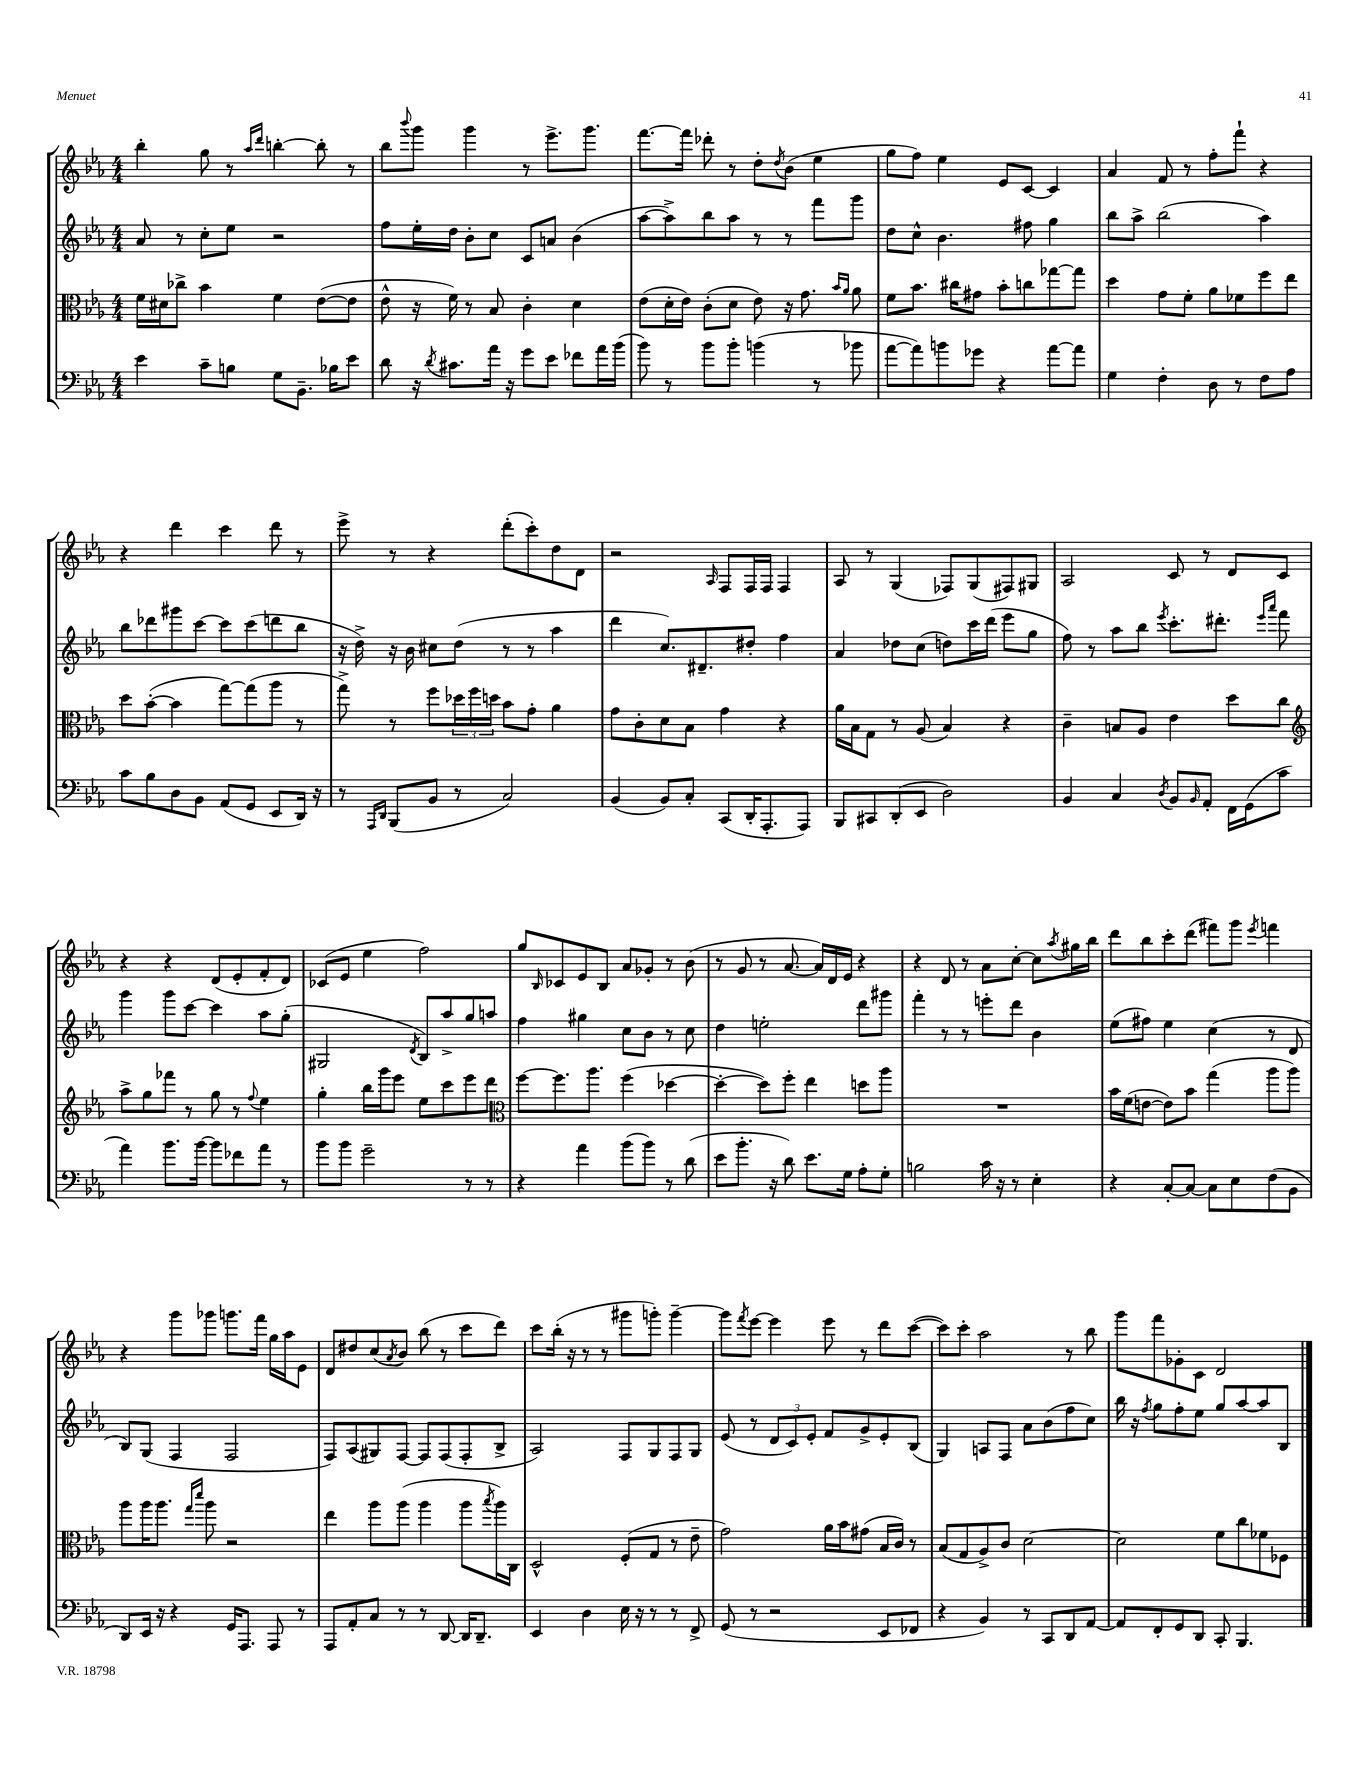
<<
\new StaffGroup <<
\new Staff = "s0" {
    \clef treble \key ees \major \numericTimeSignature \time 4/4
    bes''4-. g''8 r8 \grace { aes''16 d'''16 } b''4~-. b''8-. r8 |
    bes''8 \appoggiatura { bes'''8 } g'''8 g'''4 r8 ees'''8.-> g'''8. |
    f'''8.~ f'''16 des'''8-. r8 d''8-. \acciaccatura { d''8 } bes'8( ees''4 |
    g''8 f''8) ees''4 ees'8 c'8~ c'4 |
    aes'4 f'8 r8 f''8-. f'''8-! r4 |
    r4 d'''4 c'''4 d'''8 r8 |
    ees'''8-> r8 r4 d'''8-.( c'''8-.) d''8 d'8 |
    r2 \grace { aes16 } f8 f16 f16 f4 |
    aes8 r8 g4( fes8) g8( fis8) gis8 |
    aes2 c'8 r8 d'8 c'8 |
    r4 r4 d'8( ees'8-. f'8-. d'8) |
    ces'8( ees'8 ees''4 f''2) |
    g''8 \grace { bes16 } ces'8 ees'8 bes8 aes'8 ges'8-. r8 bes'8( |
    r8 g'8 r8 aes'8.~ aes'16) d'16 ees'16 r4 |
    r4 d'8 r8 aes'8 c''8~-. c''8 \acciaccatura { aes''8 } gis''16 bes''16 |
    d'''8 bes''8 c'''8-. d'''8( fis'''8) g'''8 \acciaccatura { ees'''8 } f'''4 |
    r4 g'''8 ges'''8 g'''8. f'''16 g''16 aes''16 ees'8 |
    d'8 dis''8 c''8( \acciaccatura { aes'8 } bes'8) bes''8( r8 c'''8 d'''8) |
    c'''8 bes''16-.( r16 r8 r8 gis'''8 g'''8-.) g'''4~-- |
    g'''8 \acciaccatura { f'''8 } ees'''8~ ees'''4 ees'''8 r8 d'''8 c'''8~( |
    c'''8) c'''8-. aes''2 r8 bes''8 |
    g'''8 f'''8 ges'8-. c'8 d'2 \bar "|." |
}
\new Staff = "s1" {
    \clef treble \key ees \major \numericTimeSignature \time 4/4
    aes'8 r8 c''8-. ees''8 r2 |
    f''8 ees''16-. d''16 bes'8-. c''8 c'8 a'8 bes'4( |
    aes''8~ aes''8->) bes''8 aes''8 r8 r8 f'''8 g'''8 |
    d''8 c''8-^ bes'4. fis''8 g''4 |
    bes''8 aes''8-> bes''2( aes''4) |
    bes''8 des'''8 gis'''8 c'''8~ c'''8 c'''8( d'''8 bes''8 |
    r16 d''16->) r16 bes'16 cis''8 d''8( r8 r8 aes''4 |
    d'''4 c''8.) dis'8.-- dis''8-. f''4 |
    aes'4 des''8 c''8( d''8) c'''16 d'''16( ees'''8 g''8 |
    f''8) r8 aes''8 bes''8 \acciaccatura { ees'''8 } c'''8.-. dis'''8.-. \grace { ees'''16 aes'''16 } f'''8 |
    g'''4 g'''8 c'''8~ c'''4 aes''8 g''8-.( |
    gis2 \acciaccatura { d'8 } bes8) aes''8-> g''8 a''8 |
    f''4 gis''4 c''8 bes'8 r8 c''8 |
    d''4 e''2-. d'''8 gis'''8 |
    f'''4-. r8 r8 e'''8-. d'''8 bes'4 |
    ees''8( fis''8) ees''4 c''4( r8 d'8 |
    bes8) g8( f4 f2 |
    f8) aes8( gis8) f8~ f8 f8( f8-. bes8-> |
    aes2) f8 g8 f8 g8 |
    ees'8( r8 \tuplet 3/2 { d'8 c'8) ees'8-. } f'8 g'8-> ees'8-. bes8( |
    g4) a8 f8 aes'8 bes'8( f''8 c''8) |
    bes''16 r16 \acciaccatura { f''8 } g''8 f''8-. ees''8 g''8 aes''8~ aes''8 bes8 \bar "|." |
}
\new Staff = "s2" {
    \clef alto \key ees \major \numericTimeSignature \time 4/4
    f'16 dis'16 ces''8-> bes'4 f'4 ees'8~( ees'8 |
    ees'8-^ r16 f'16) r8 bes8 c'4-. d'4 |
    ees'8( d'16-. ees'16) c'8-.( d'8 ees'8) r16 g'8. \grace { bes'16 aes'16 } aes'8 |
    f'8 bes'8. cis''16 gis'8 bes'8-. c''8 ges''8~ ges''8 |
    d''4 g'8 f'8-. aes'8 fes'8 f''8 ees''8 |
    d''8 bes'8~-.( bes'4 g''8~) g''8( aes''8 r8 |
    g''8->) r8 f''8 \tuplet 3/2 { des''16 f''16 d''16 } bes'8 g'8-. aes'4 |
    g'8 c'8-. d'8 bes8 g'4 r4 |
    aes'16 bes16 g8 r8 aes8( bes4) r4 |
    c'4-- b8 aes8 ees'4 d''8 c''8 |
    \clef treble aes''8-> g''8 fes'''8 r8 g''8 r8 \appoggiatura { f''8 } ees''4 |
    g''4-. bes''16 g'''16 ees'''8 ees''8 c'''8 ees'''8 d'''8 |
    \clef alto f''8~ f''8. aes''8. f''4( des''4~ |
    des''4~-. des''8) f''8-. ees''4 d''8 aes''8 |
    R1 |
    bes'16 f'16( e'8~ e'8) bes'8 g''4( aes''8 aes''8) |
    aes''8 aes''16 aes''8. \grace { g''16 d'''16 } aes''8 r2 |
    ees''4 aes''8 aes''8( aes''4 aes''8 \acciaccatura { bes''8 } aes''16) c16 |
    d2-^ f8-.( g8 r8 ees'8-- |
    g'2) aes'16 bes'16 gis'8( bes16 c'16) r8 |
    bes8( g8 aes8->) c'8 d'2~ |
    d'2 f'8 c''8 fes'8 fes8 \bar "|." |
}
\new Staff = "s3" {
    \clef bass \key ees \major \numericTimeSignature \time 4/4
    ees'4 c'8-- b8 g8 bes,8.-- bes16 ees'8 |
    d'8 r16 \acciaccatura { d'8 } cis'8. aes'16 r16 g'8 ees'8 fes'8 aes'16 bes'16( |
    bes'8) r8 bes'8 bes'8-. b'4( r8 bes'8 |
    aes'8~ aes'8) b'8 ges'8 r4 aes'8~ aes'8 |
    g4 f4-. d8 r8 f8 aes8 |
    c'8 bes8 d8 bes,8 aes,8( g,8 ees,8 d,16) r16 |
    r8 \grace { aes,,16 d,16 } bes,,8( bes,8 r8 c2) |
    bes,4( bes,8) c8-. c,8( d,16-. aes,,8.-. aes,,8) |
    bes,,8 cis,8 d,8-.( ees,8 d2) |
    bes,4 c4 \acciaccatura { d8 } bes,8 \grace { bes,16 } aes,8-. f,16 g,16( c'8 |
    aes'4) bes'8. bes'16~ bes'8 fes'8 aes'8 r8 |
    bes'8 bes'8 g'2-- r8 r8 |
    r4 aes'4 bes'8( bes'8) r8 d'8( |
    ees'8 bes'8.-. r16 d'8) ees'8. g16 aes8-. g8-. |
    b2 c'16 r16 r8 ees4-. |
    r4 c8~-. c8~ c8 ees8 f8( bes,8 |
    d,8) ees,16 r16 r4 g,16 aes,,8. aes,,8 r8 |
    aes,,8 aes,8-. c8 r8 r8 d,8~ d,16 d,8.-- |
    ees,4 d4 ees16 r16 r8 r8 f,8-> |
    g,8( r8 r2 ees,8 fes,8 |
    r4 bes,4) r8 c,8 d,8 aes,8~ |
    aes,8 f,8-. g,8 d,8 c,8-. bes,,4. \bar "|." |
}
>>
>>
\layout { \context { \Score \remove "Bar_number_engraver" } }
